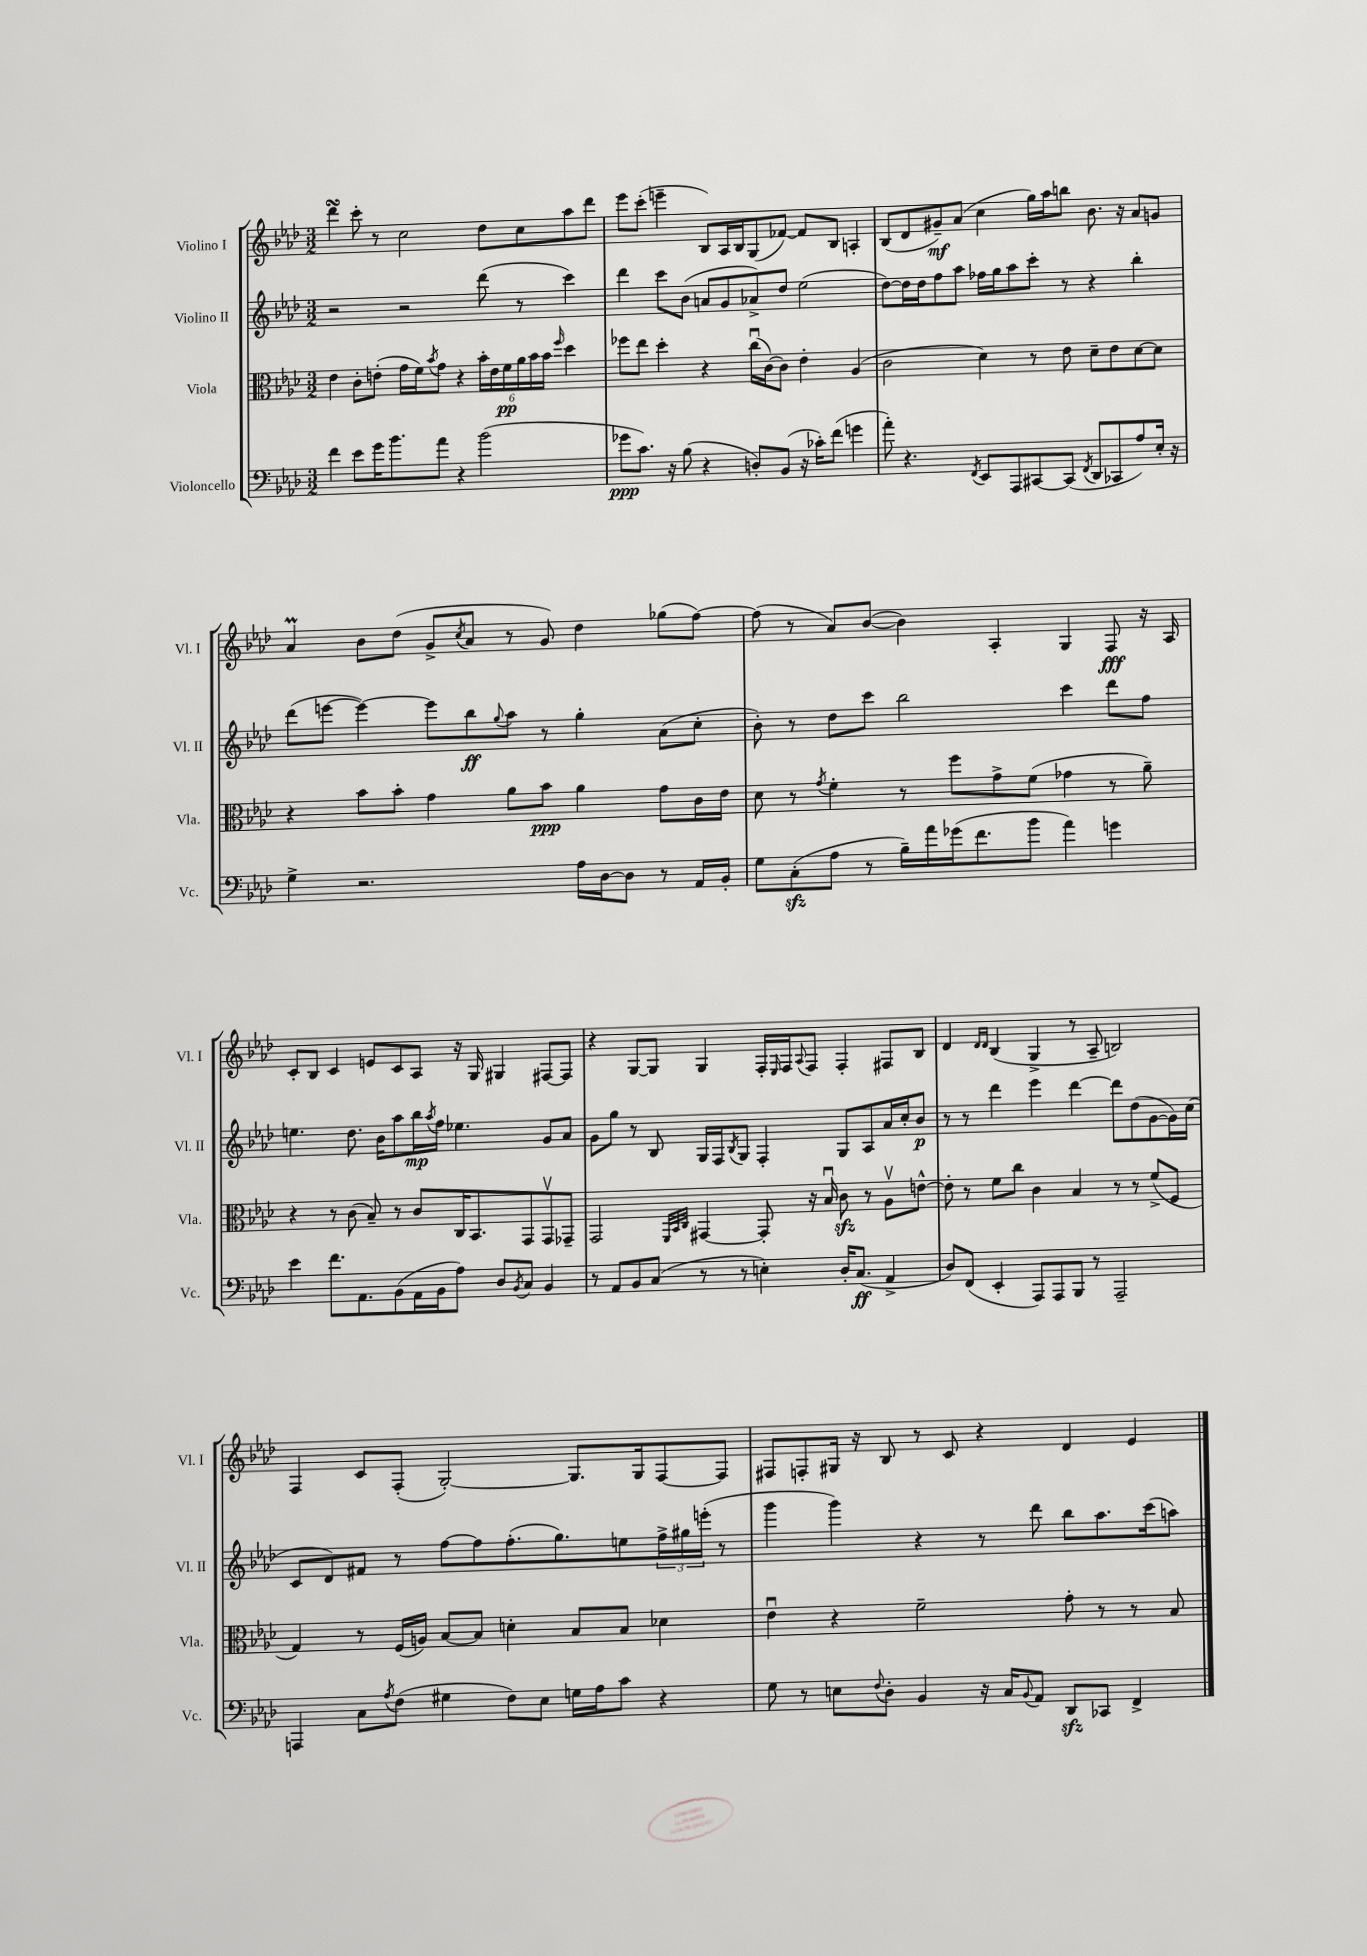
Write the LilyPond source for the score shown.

<<
\new StaffGroup <<
\new Staff = "s0" \with { instrumentName = "Violino I" shortInstrumentName = "Vl. I" } {
    \clef treble \key aes \major \numericTimeSignature \time 3/2
    des'''4\turn c'''8-. r8 c''2 des''8 c''8 aes''8 des'''8 |
    ees'''8 c'''8-.( e'''4-- bes8) aes16 bes16 g8( fes'8~) fes'8 bes8 a4-. |
    bes8( des'8 gis'8--\mf) aes'8( c''4 g''16) aes''16 b''8 bes'8. r16 aes'8 g'8 |
    aes'4\prall bes'8 des''8( g'8-> \acciaccatura { c''8 } aes'8 r8 g'8) des''4 ges''8( f''8~) |
    f''8( r8 aes'8) bes'8~( bes'4) aes4-. g4 f8\fff r16 aes16 |
    c'8-. bes8 c'4 e'8 c'8 aes8 r16 g16 gis4 fis8~ fis8 |
    r4 g8~ g8 g4 f16-. \grace { ees16 } f16 \appoggiatura { aes8 } f8 f4-. fis8 bes8 |
    des'4 \grace { des'16 des'16 } bes4( g4-> r8 aes8-- b2) |
    f4 c'8 f8-.( g2~-.) g8. g16 f8~ f8 |
    fis8 f8-. gis16 r16 bes8 r8 c'8 r4 des'4 ees'4 \bar "|." |
}
\new Staff = "s1" \with { instrumentName = "Violino II" shortInstrumentName = "Vl. II" } {
    \clef treble \key aes \major \numericTimeSignature \time 3/2
    r2 r2 des'''8( r8 c'''4) |
    des'''4 c'''8 bes'8( a'8 g'8 aes'8->) des''8 ees''2( |
    des''8~) des''16 des''16 f''8 aes''8 fes''16 g''16 aes''8 c'''8-. r8 r4 bes''4-. |
    des'''8( e'''8~ e'''4~) e'''8 bes''8\ff \appoggiatura { g''8 } aes''8 r8 g''4-. aes'8( c''8-. |
    bes'8-.) r8 des''8 c'''8 bes''2 c'''4 des'''8 f''8 |
    e''4. des''8. bes'16 aes''8 bes''16\mp \acciaccatura { aes''8 } f''16 ees''4. g'8 aes'8 |
    g'8 g''8 r8 bes8 g16 f16 \acciaccatura { bes8 } g8 f4-. g8 aes8 aes'16 c''16-. bes'8\p |
    r8 r8 des'''4 ees'''4 des'''4~ des'''8 des''8( g'8~ g'16) c''16( |
    c'8 des'8) fis'8 r8 f''8~ f''8 f''8.-.( g''8.) e''8 \tuplet 3/2 { f''16-> gis''16 e'''16-.( } r8 |
    g'''4 g'''4) r4 r8 des'''8 bes''8 aes''8. c'''16( a''8) \bar "|." |
}
\new Staff = "s2" \with { instrumentName = "Viola" shortInstrumentName = "Vla." } {
    \clef alto \key aes \major \numericTimeSignature \time 3/2
    ees'4 c'8-. e'8-.( g'16 f'16) \acciaccatura { bes'8 } g'8 r4 \tuplet 6/4 { bes'16-. e'16 f'16\pp aes'16 bes'16 bes'16 } \grace { f''16 } des''4 |
    fes''8 ees''8 des''4-. r4 c''16\downbow( c'16~) c'8 ees'4-. aes4( |
    c'2 des'4) r8 ees'8 des'8-- ees'8 des'8~ des'8 |
    r4 bes'8 bes'8-. g'4 aes'8 bes'8\ppp aes'4 g'8 c'16 ees'16 |
    des'8 r8 \acciaccatura { g'8 } f'4-. r8 f''8 g'8-> f'8( ges'4 r8 aes'8--) |
    r4 r8 c'8( bes8--) r8 c'8 c16 bes,8. g,8 g,8\upbow ges,8-- |
    g,2 \grace { f,32 bes,32 c32 } gis,4~ gis,8-. r16 bes16\downbow c'8\sfz r8 aes8\upbow e'8~-^ |
    e'8-. r8 f'8 c''8 c'4 bes4 r8 r8 f'8->( f8 |
    g4) r8 f16( a16) bes8~ bes8 d'4-. bes8 bes8 des'4 |
    ees'4\downbow r4 f'2-- g'8-. r8 r8 bes8 \bar "|." |
}
\new Staff = "s3" \with { instrumentName = "Violoncello" shortInstrumentName = "Vc." } {
    \clef bass \key aes \major \numericTimeSignature \time 3/2
    f'4 ees'8 g'16 bes'8. aes'8 r4 bes'2( |
    ges'8\ppp c'8.) r16 bes8( r4 d8-.) bes,8( r16 ces'16-.) f'8( g'4 |
    aes'8-.) r4. \acciaccatura { f,8 } ees,8 aes,,8 cis,8~ cis,8( \acciaccatura { f,8 } des,8 ces,8 aes8) ees16-. r16 |
    g4-> r2. aes16 des16~ des8 r8 aes,16 bes,16-. |
    g8 c8-.\sfz( aes8 r8 bes16--) aes'16 ges'16( f'8. bes'8 aes'4) g'4 |
    ees'4 f'8. aes,8. bes,8( aes,16 bes,16 aes8) des8 \acciaccatura { bes,8 } c8 bes,4 |
    r8 aes,8 bes,8 c8( r8 r8 e4-.) des16-. c8.\ff( aes,4-> |
    des8) f,8( ees,4-. aes,,8) aes,,8 bes,,8 r8 aes,,2-- |
    a,,4 c8 \acciaccatura { aes8 } f8( gis4 f8) ees8 g16 aes16 c'8 r4 |
    g8 r8 e8 \appoggiatura { f8 } des8-. bes,4 r16 c16 \appoggiatura { bes,8 } aes,8 des,8\sfz ces,8 f,4-> \bar "|." |
}
>>
>>
\layout { \context { \Score \remove "Bar_number_engraver" } }
